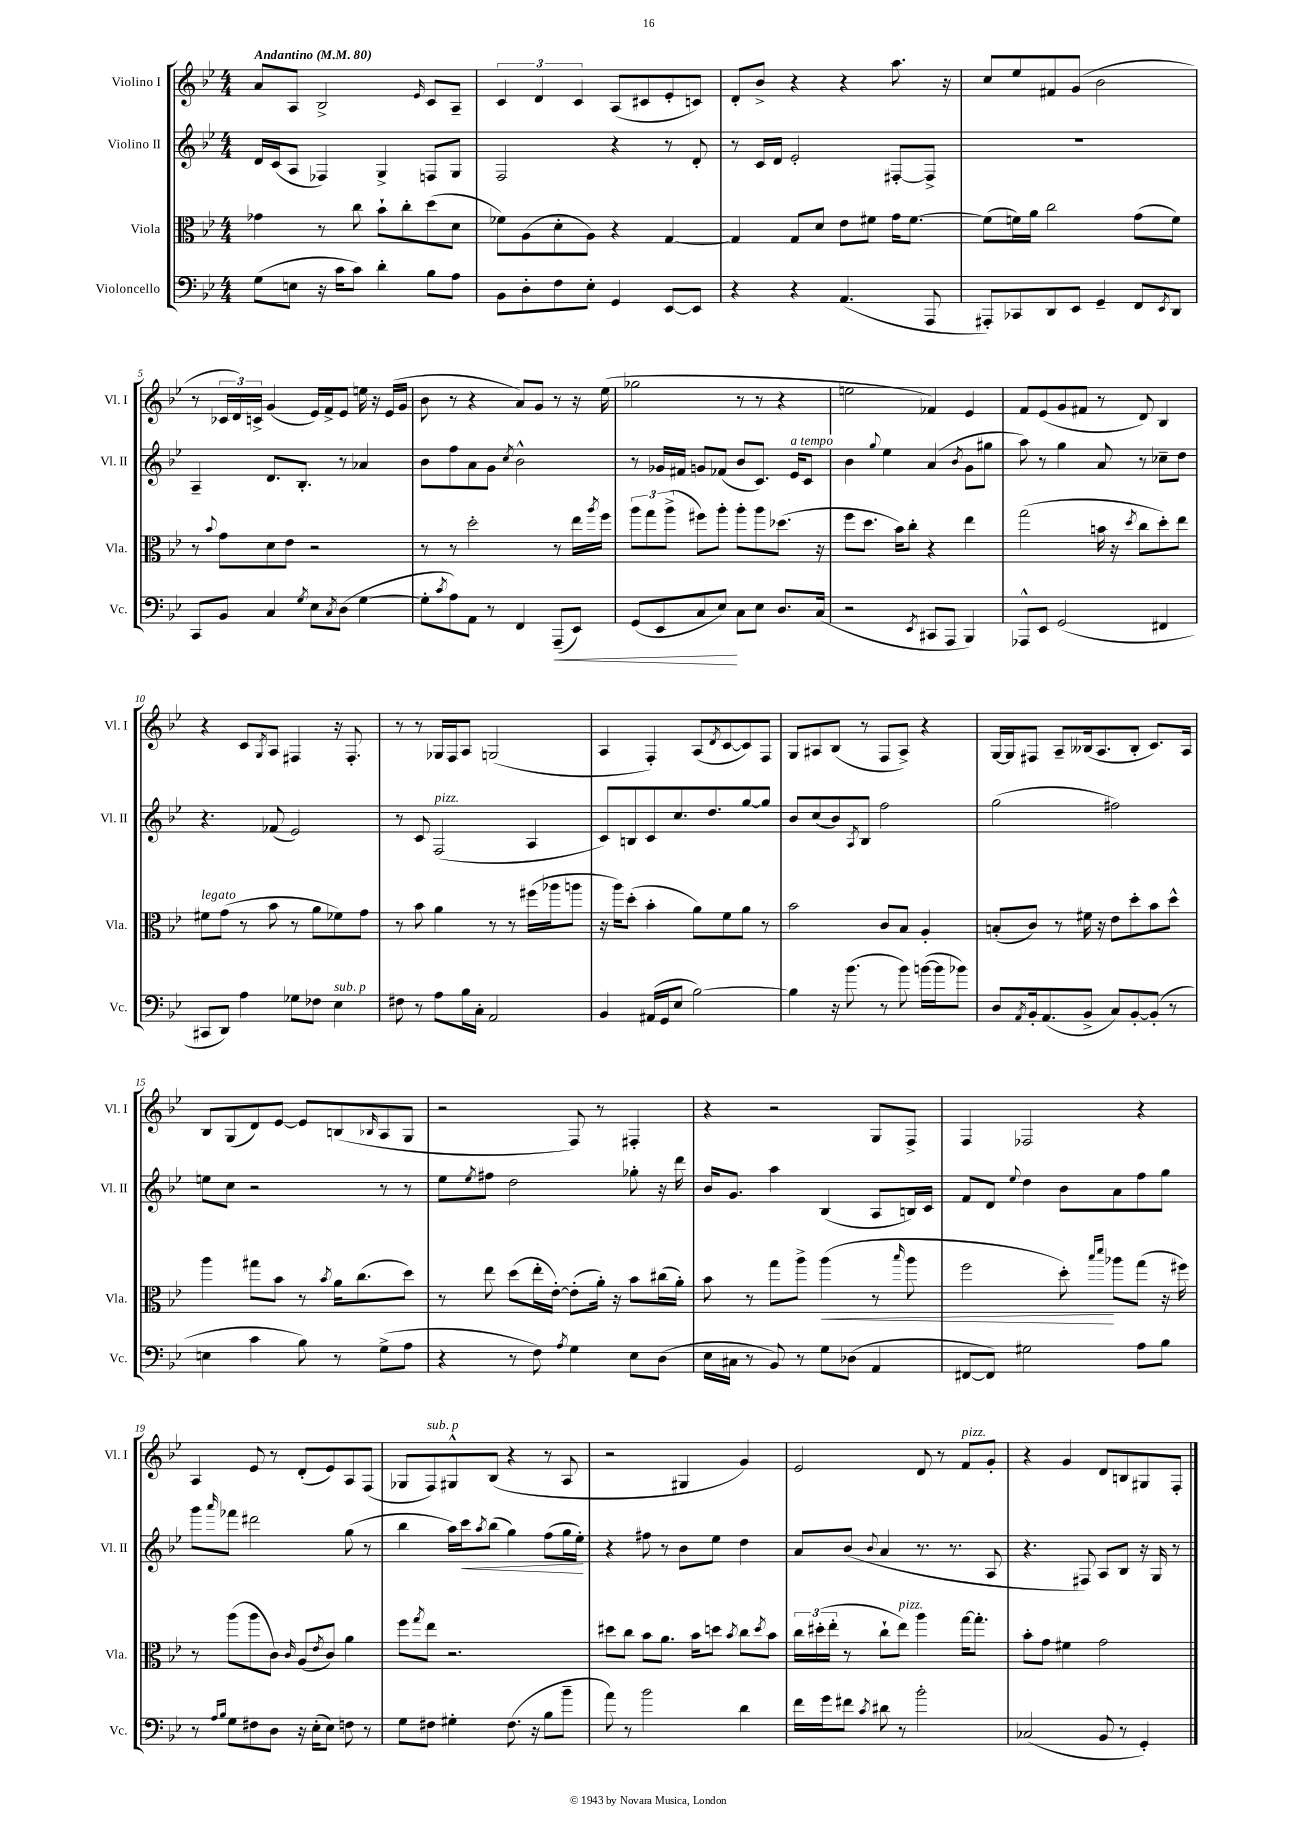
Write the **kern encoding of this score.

**kern	**kern	**kern	**kern
*staff4	*staff3	*staff2	*staff1
*clefF4	*clefC3	*clefG2	*clefG2
*k[b-e-]	*k[b-e-]	*k[b-e-]	*k[b-e-]
*M4/4	*M4/4	*M4/4	*M4/4
*MM80	*MM80	*MM80	*MM80
(8G	4g-	16d	8a
.	.	(16c	.
8E	.	8A	8A
16r	8r	4F-)	2B-^
16c	.	.	.
8c)	8cc	.	.
4d'	8b-`	4G^	.
.	8cc'	.	.
.	.	.	16qqe-
8B-	(8dd	8F	8c
8A	8d	8G	8A~
=	=	=	=
8BB-	8f-)	2F	6c
8D'	(8A	.	.
.	.	.	6d
8F	8d'	.	.
.	.	.	6c
8E-'	8A)	.	.
4GG	4r	4r	(8A
.	.	.	8c#
[8EE-	[4G	8r	8e-'
8EE-]	.	8d'	8c)
=	=	=	=
4r	4G]	8r	8d'
.	.	16c	8b-^
.	.	16d	.
4r	8G	2e-'	4r
.	8d	.	.
(4.AA	8e-	.	4r
.	8f#	.	.
.	16g	[8F#'	8.aa
.	[8.f#	.	.
8AAA	.	8F#^]	.
.	.	.	16r
=	=	=	=
8AAA#')	(8f#]	1r	8cc
8CC-	16f)	.	8ee-
.	16a	.	.
8DD	2cc	.	8f#
8EE-	.	.	(8g
4GG~	.	.	2b-
8FF	(8g	.	.
8qEE-	.	.	.
8DD	8f)	.	.
=	=	=	=
8CC	8r	4A~	8r
.	8qqb-	.	.
8BB-	8g	.	24c-
.	.	.	24d)
.	.	.	24c^
4C	8d	8.d	(4g
.	8e-	.	.
.	.	8.B-'	.
8qG	.	.	.
8E-	2r	.	16e-)
.	.	.	16f^
8qC	.	.	.
(8D	.	8r	8e-
[4G	.	4a-	16ee
.	.	.	16r
.	.	.	(16e-
.	.	.	16g
=	=	=	=
8G']	8r	8b-	8b-
8qc	.	.	.
8A)	8r	8ff	8r
8AA	2dd'	8a	4r
8r	.	8g	.
.	.	8qcc	.
4FF	.	2b-^^	8a)
.	.	.	8g
(8AAA~	8r	.	8r
8EE-)	16ee-	.	16r
.	8qaa	.	.
.	16ff	.	(16ee-
=	=	=	=
(8GG	12aa	8r	2gg-
.	12gg	.	.
8EE-	.	16g-	.
.	(12aa^	.	.
.	.	16f#	.
8C	8ff#)	8g	.
8E-)	8aa'	(8f-	.
8C	8aa'	8b-	8r
8E-	8aa	8.c)	8r
8.D	(8.dd-	.	4r
.	.	16e-	.
.	.	8c	.
(16C	16r	.	.
=	=	=	=
2r	8ff	4b-	2ee
.	8.dd	.	.
.	.	8qqgg	.
.	.	4ee-	.
.	16b-)	.	.
.	8cc'	.	.
8qEE-	.	.	.
8CC#	4r	(4a	4f-)
8AAA	.	.	.
.	.	8qb-	.
4BBB-)	4ee-	8g	4e-
.	.	8gg#	.
=	=	=	=
8AAA-^^	(2gg	8aa)	8f
8EE-	.	8r	(8e-
(2GG	.	4gg	8g
.	.	.	8f#
.	16b	8a	8r
.	16r	.	.
.	8qdd	.	.
.	8cc	8r	8d)
4FF#	8dd')	8cc-~	4B-
.	8ee-	8dd	.
=	=	=	=
8CC#	8f#	4.r	4r
8DD)	(8g	.	.
4A	8r	.	8c
.	.	.	8qG
.	8b-	(8f-	8A
8G-	8r	2e-)	4F#
8F-	8a	.	.
4E-	8f-)	.	16r
.	.	.	8.F#'
.	8g	.	.
=	=	=	=
8F#	8r	8r	8r
8r	8b-	8c	8r
8A	4a	(2F	16G-
.	.	.	16F
16B-	.	.	8A
16C'	.	.	.
2AA	8r	.	(2G
.	8r	.	.
.	(16ff#	4A	.
.	16aa-	.	.
.	8aa	.	.
=	=	=	=
4BB-	16r	8c)	4A
.	16aa)	.	.
.	(8dd'	8B	.
(16AA#	4b-'	8c	4F')
16GG	.	.	.
8E-	.	8.cc	.
[2B-)	8a)	.	(8A
.	.	8.dd	.
.	.	.	8qd
.	8f	.	[8c
.	8a	[8gg	8c])
.	8r	8gg]	8F
=	=	=	=
4B-]	2b-	8b-	8G
.	.	(8cc	8A#
16r	.	8b-)	(8B-
(8.b-	.	.	.
.	.	8qA	.
.	.	8B-	8r
8r	8c	2ff	8F
8b-)	8B-	.	8A#^)
([16b	4A'	.	4r
16b]	.	.	.
8b-)	.	.	.
=	=	=	=
8D	(8B'	(2gg	[16G
.	.	.	16G]
8qAA	.	.	.
16BB-'	8c)	.	8F#
(8.AA	.	.	.
.	8r	.	8A~
8BB-^	16f#	.	(16B--
.	16r	.	8.A
8C)	8e-	2ff#)	.
[8BB-'	8dd'	.	8B--'
(8BB-']	8b-	.	8.c)
8r	8dd^^	.	.
.	.	.	16A
=	=	=	=
4E	4aa	8ee	8B-
.	.	8cc	(8G
4c	8gg#	2r	8d)
.	8b-	.	[8e-
8B-)	8r	.	8e-]
.	8qb-	.	.
8r	16a	.	(8B
.	(8.cc	.	.
.	.	.	16qqB-
(8G^	.	8r	8A
8A	8dd)	8r	8G
=	=	=	=
4r	8r	8ee-	2r
.	.	8qee-	.
.	8ee-	8ff#	.
8r	(8dd	2dd	.
8F)	16ee-'	.	.
.	[16e-')	.	.
8qA	.	.	.
4G	(8e-']	.	8F)
.	16a')	.	8r
.	16r	.	.
8E-	8b-	8gg-'	4F#'
(8D	(16cc#	16r	.
.	16a')	16ddd	.
=	=	=	=
16E-	8b-	16b-	4r
16C#	.	8.g	.
8r	8r	.	.
8BB-)	8gg	4aa	2r
8r	8aa^	.	.
8G	(4aa	(4B-	.
(8D-	.	.	.
4AA	8r	8A	8G
.	16qqbb-	.	.
.	8aa	16B)	8F^
.	.	16c	.
=	=	=	=
[8FF#	2ff	8f	4F
8FF#])	.	8d	.
.	.	8qqee-	.
2G#	.	4dd	2F-
.	8dd')	8b-	.
.	16qqbb-	.	.
.	16qqddd	.	.
.	8aa-	8a	.
8A	(8gg	8ff	4r
8B-	16r	8gg	.
.	16ff#)	.	.
=	=	=	=
8r	8r	8ggg	4A
16qqA	.	.	.
16qqB-	.	16qqaaa	.
8G	(8aa	8fff-	.
8F#	8aa	2ddd#	8e-
8D	8c)	.	8r
.	16qqc	.	.
16r	(8A	.	(8d'
(16E-'	.	.	.
.	8qe-	.	.
8E-)	8c)	.	8e-)
8F	4a	(8gg	8A
8r	.	8r	(8F
=	=	=	=
8G	8ff	4bb-	8G-
.	8qgg	.	.
8F#	8ee-	.	8F)
4G#'	2.r	16aa)	8G#^^
.	.	16ccc	.
.	.	8qaa	.
.	.	(8bb-	(8B-
(8.F#	.	4gg)	4r
16r	.	.	.
8B-	.	(8ff	8r
8b-~	.	16gg	8A
.	.	16ee-')	.
=	=	=	=
8a)	8dd#	4r	2r
8r	8cc	.	.
2b-	8b-	8ff#	.
.	8.a	8r	.
.	.	8b-	4G#
.	16b-	.	.
.	8dd	8ee-	.
.	8qb-	.	.
4d	8cc	4dd	4g)
.	8qdd	.	.
.	8b-	.	.
=	=	=	=
16f	24cc	8a	2e-
.	(24dd#'	.	.
16g	.	.	.
.	24ee-'	.	.
8f#	8r	(8b-	.
8qc	.	8qqb-	.
8d#	8cc`	4a	.
8r	8ee-)	.	.
2b-'	4aa	8.r	8d
.	.	.	8r
.	.	8.r	.
.	[16gg	.	8f
.	8.gg']	.	.
.	.	8A	8g'
=	=	=	=
(2C-	8b-'	4.r	4r
.	8g	.	.
.	4f#	.	4g
.	.	8F#)	.
8BB-	2g	8A	8d
8r	.	8B-	8B
4GG')	.	16r	8G#
.	.	16G	.
.	.	8r	8F'
==	==	==	==
*-	*-	*-	*-
